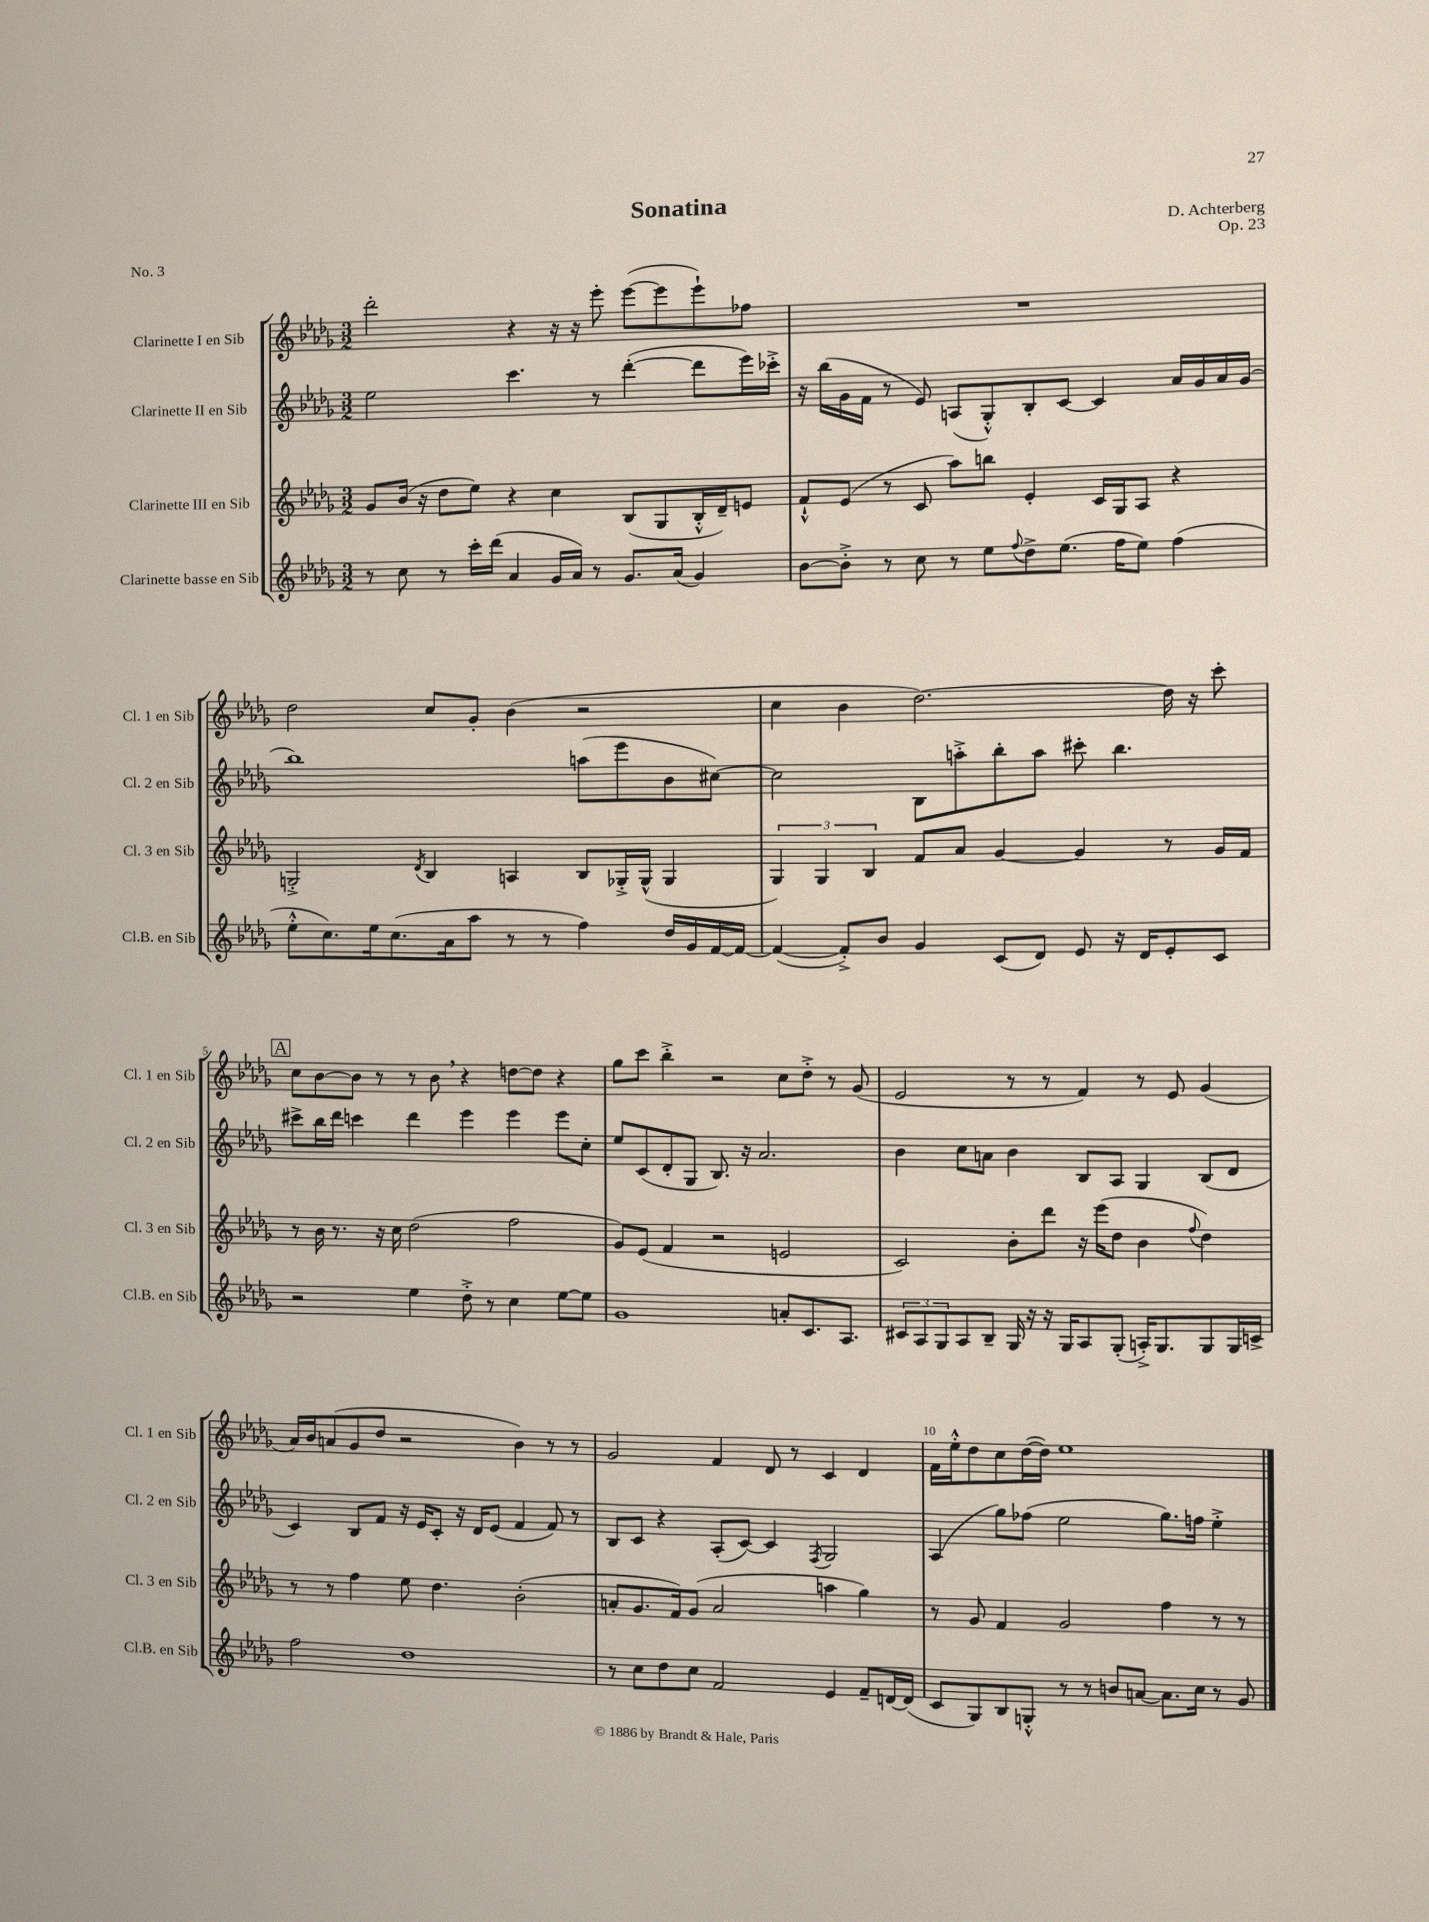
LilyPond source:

\header { title = "Sonatina" composer = "D. Achterberg" opus = "Op. 23" piece = "No. 3" }
<<
\new StaffGroup <<
\new Staff = "s0" \with { instrumentName = "Clarinette I en Sib" shortInstrumentName = "Cl. 1 en Sib" } {
    \clef treble \key des \major \numericTimeSignature \time 3/2
    des'''2-. r4 r16 r16 ees'''8-. ees'''8~( ees'''8 ees'''8-!) fes''8 |
    R1. |
    des''2 c''8 ges'8-. bes'4( r2 |
    c''4 bes'4 des''2.~) des''16 r16 c'''8-. |
    \mark \markup { \box "A" } c''8 bes'8~ bes'8 r8 r8 bes'8 \breathe r4 d''8~ d''8 r4 |
    ges''8 c'''8 bes''4-.-> r2 c''8 des''8-.-> r8 ges'8( |
    ees'2 r8 r8 f'4) r8 ees'8 ges'4( |
    aes'16) bes'16 a'8( ges'8 des''8 r2 bes'4) r8 r8 |
    ges'2 f'4 des'8 r8 c'4 des'4 |
    f'16 ees''16-.-^ des''8 c''8 des''16~( des''16) ees''1 \bar "|." |
}
\new Staff = "s1" \with { instrumentName = "Clarinette II en Sib" shortInstrumentName = "Cl. 2 en Sib" } {
    \clef treble \key des \major \numericTimeSignature \time 3/2
    ees''2 c'''4. r8 des'''4~-.( des'''8 ees'''16) ces'''16-.-> |
    r16 bes''16( ges'16 f'16 r8 ees'8) a8( ges8-.-^) bes8-. c'8~ c'4 aes'16 ges'16 aes'16 ges'16( |
    bes''1) a''8( ees'''8 bes'8 cis''8~) |
    cis''2 bes8 a''8-.-> bes''8-. a''8 cis'''8-. bes''4. |
    \mark \markup { \box "A" } cis'''8-> bes''16 des'''16 c'''4 des'''4 ees'''4 ees'''4 ees'''8 c''8-. |
    ees''8 c'8( des'8-. ges8 bes8.) r16 aes'2. |
    bes'4 c''8 a'8 bes'4 bes8 aes8 ges4 bes8( des'8 |
    c'4) bes8 f'8 r16 ees'16 c'8-. r16 des'16 ees'8( f'4 f'8) r8 |
    bes8 c'8 r4 aes8-.( c'8~) c'4 \acciaccatura { f8 } ges2 |
    aes4( ges''8) fes''8( ees''2 ges''8.) f''16 ees''4-.-> \bar "|." |
}
\new Staff = "s2" \with { instrumentName = "Clarinette III en Sib" shortInstrumentName = "Cl. 3 en Sib" } {
    \clef treble \key des \major \numericTimeSignature \time 3/2
    ges'8 bes'16( r16 des''8 ees''8) r4 c''4 bes8( ges8 bes16-.-^ des'16--) e'8 |
    f'8-!-^ ees'8( r8 c'8 aes''8) b''8 ees'4-. c'16 ges16 aes8 r4 |
    g2-.-> \acciaccatura { des'8 } bes4 a4 bes8 ges16-.-> ges16-^( ges4 |
    \tuplet 3/2 { ges4) ges4 bes4 } f'8 aes'8 ges'4~ ges'4 r8 ges'16 f'16 |
    \mark \markup { \box "A" } r8 bes'16 r8. r16 c''16 des''2( f''2 |
    ges'8) ees'8( f'4 r2 e'2 |
    c'2) bes'8-. des'''8 r16 ees'''16( des''8 bes'4 \appoggiatura { f''8 } des''4) |
    r8 r8 f''4 ees''8 des''4. bes'2-.( |
    a'8-. ges'8. f'16) ges'8( a'2 a''4 ges''4) |
    r8 ges'8 f'4 ges'2 f''4 r8 r8 \bar "|." |
}
\new Staff = "s3" \with { instrumentName = "Clarinette basse en Sib" shortInstrumentName = "Cl.B. en Sib" } {
    \clef treble \key des \major \numericTimeSignature \time 3/2
    r8 c''8 r8 c'''16-. des'''16( aes'4 ges'16 aes'16) r8 ges'8. aes'16( ges'4) |
    bes'8~ bes'8-.-> r8 c''8 r8 ees''8 \appoggiatura { f''8 } des''8-> ees''8.( f''16 ees''8) f''4( |
    ees''8-.-^ c''8.) ees''16 c''8.( aes'16 aes''8 r8 r8 f''4) des''16 ges'16 f'16~ f'16~ |
    f'4~( f'8-.->) bes'8 ges'4 c'8( des'8) ees'8 r16 des'16 ees'8-. c'8 |
    \mark \markup { \box "A" } r2 ees''4 des''8-.-> r8 c''4 ees''8~ ees''8 |
    ges'1 a'8-. c'8. aes8. |
    \tuplet 3/2 { cis'8 aes8 ges8 } aes8 bes8-- ges16 r16 r16 ges16 aes8 ges8-.( a16-.->) ges8. ges8 ges16 c'16-> |
    f''2 des''1 |
    r8 c''8 des''8 c''8 f'2 ees'4 f'8-- d'16~ d'16( |
    c'8 ges8) bes8 g8-.-^ r8 r8 b'8 a'8~ a'8. c''16 r8 ges'8 \bar "|." |
}
>>
>>
\layout { \context { \Score \override BarNumber.break-visibility = ##(#f #t #t) barNumberVisibility = #(every-nth-bar-number-visible 5) } }
